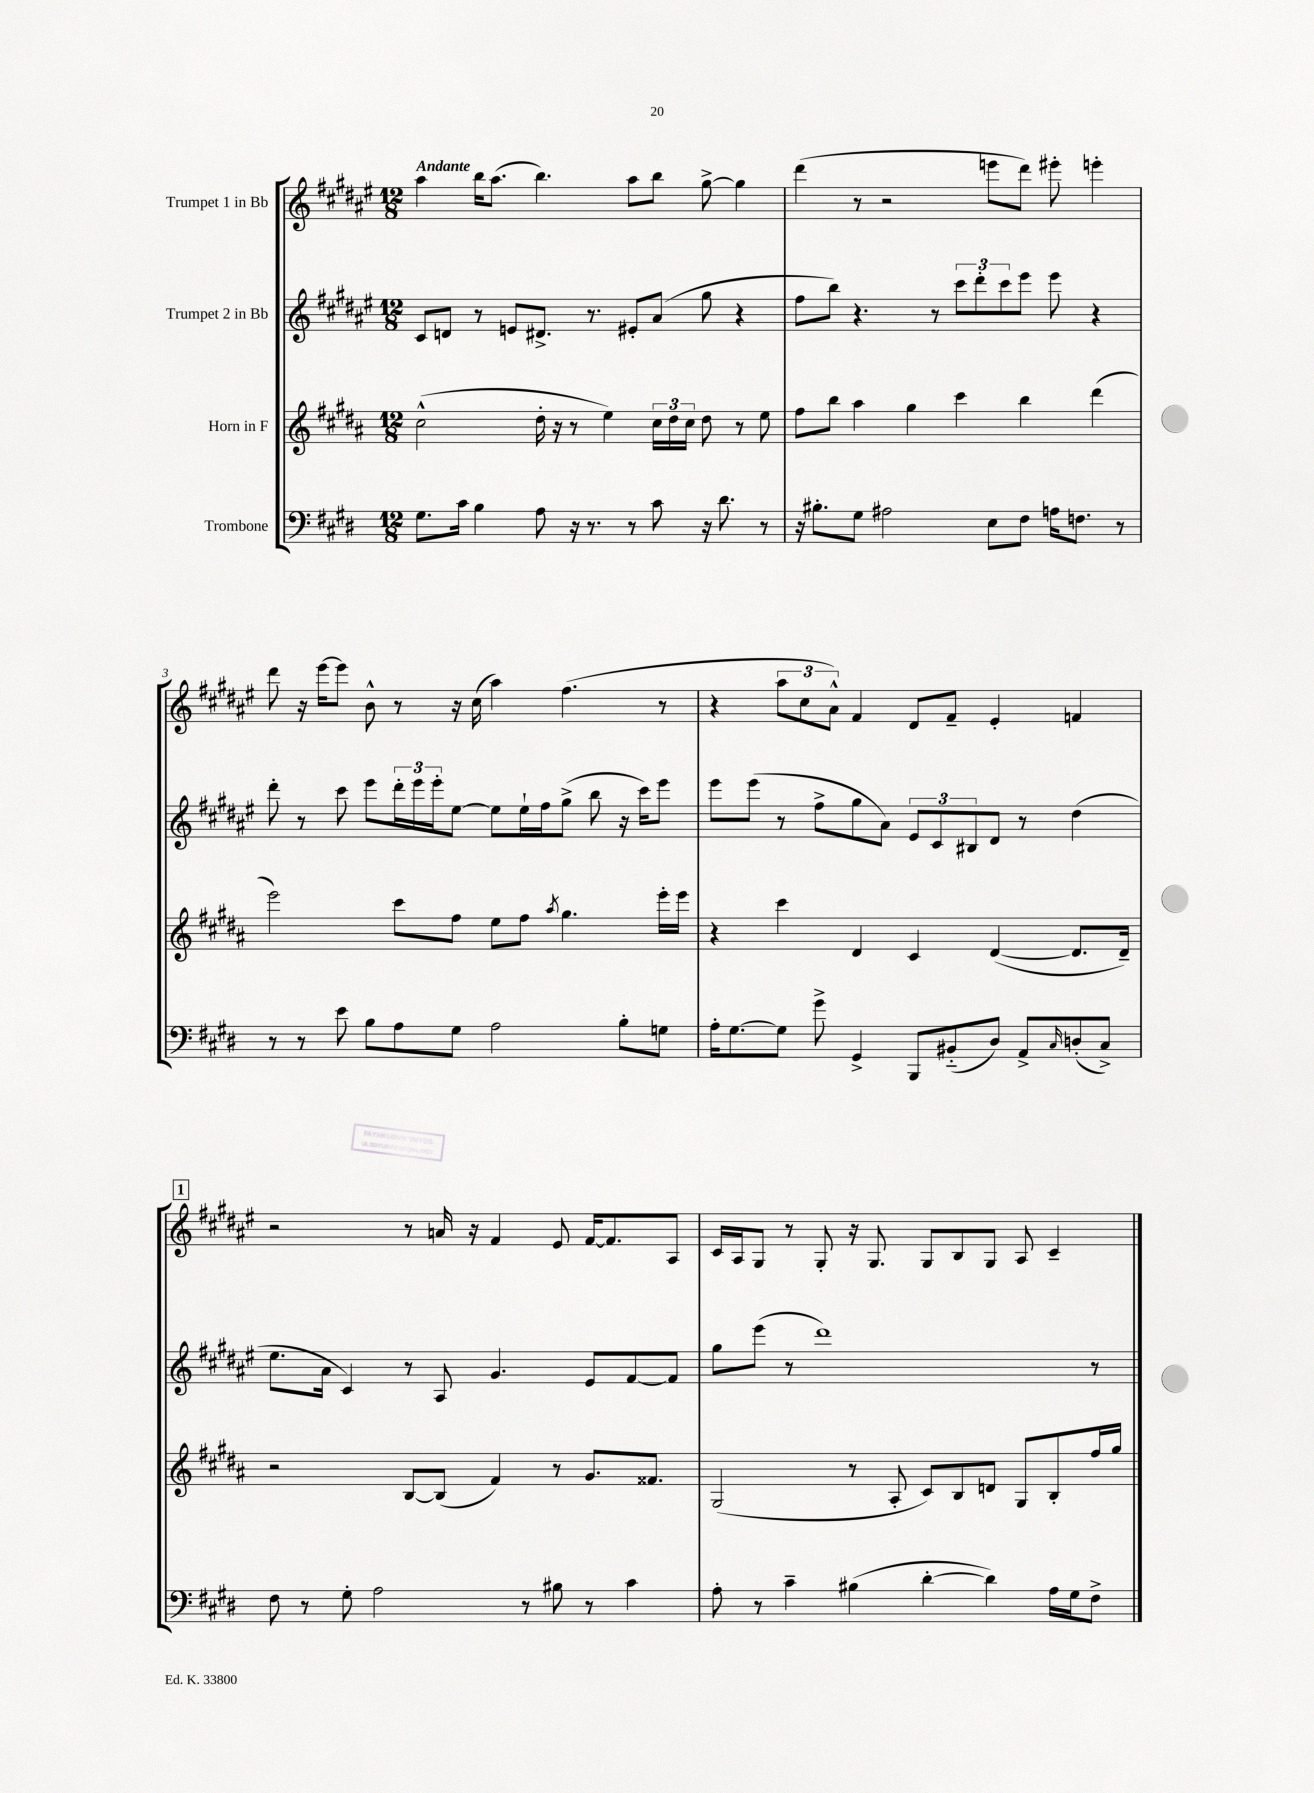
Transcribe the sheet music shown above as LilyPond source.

<<
\new StaffGroup <<
\new Staff = "s0" \with { instrumentName = "Trumpet 1 in Bb" } {
    \clef treble \key fis \major \numericTimeSignature \time 12/8 \tempo "Andante"
    ais''4 b''16 ais''8.( b''4.) ais''8 b''8 gis''8~-> gis''4 |
    dis'''4( r8 r2 e'''8 dis'''8) eis'''8-. e'''4-. |
    dis'''8 r16 eis'''16~ eis'''8 b'8-^ r8 r16 cis''16( ais''4) fis''4.( r8 |
    r4 \tuplet 3/2 { ais''8 cis''8 ais'8-^) } fis'4 dis'8 fis'8-- eis'4-. f'4 |
    \mark \markup { \box "1" } r2 r8 a'16 r16 fis'4 eis'8 fis'16~ fis'8. ais8 |
    cis'16 ais16 gis8 r8 gis8-. r16 gis8. gis8 b8 gis8 ais8 cis'4-- \bar "|." |
}
\new Staff = "s1" \with { instrumentName = "Trumpet 2 in Bb" } {
    \clef treble \key fis \major \numericTimeSignature \time 12/8
    cis'8 d'8 r8 e'8 dis'8.-> r8. eis'8-. ais'8( gis''8 r4 |
    fis''8 b''8) r4. r8 \tuplet 3/2 { cis'''8 dis'''8-. cis'''8 } eis'''8 eis'''8 r4 |
    dis'''8-. r8 cis'''8 eis'''8 \tuplet 3/2 { dis'''16-. eis'''16 eis'''16-. } eis''8~ eis''8 eis''16-! fis''16 gis''8->( b''8 r16 cis'''16) eis'''8 |
    eis'''8 eis'''8( r8 fis''8-> gis''8 ais'8) \tuplet 3/2 { eis'8 cis'8 bis8 } dis'8 r8 dis''4( |
    \mark \markup { \box "1" } eis''8. ais'16 cis'4) r8 ais8 gis'4. eis'8 fis'8~ fis'8 |
    gis''8 eis'''8( r8 dis'''1) r8 \bar "|." |
}
\new Staff = "s2" \with { instrumentName = "Horn in F" } {
    \clef treble \key b \major \numericTimeSignature \time 12/8
    cis''2-^( dis''16-. r16 r8 e''4) \tuplet 3/2 { cis''16 dis''16 cis''16 } dis''8 r8 e''8 |
    fis''8 b''8 ais''4 gis''4 cis'''4 b''4 dis'''4( |
    e'''2) cis'''8 fis''8 e''8 fis''8 \acciaccatura { ais''8 } gis''4. e'''16-. e'''16 |
    r4 cis'''4 dis'4 cis'4 dis'4~( dis'8. dis'16--) |
    \mark \markup { \box "1" } r2 b8~ b8( fis'4) r8 gis'8. fisis'8. |
    gis2( r8 ais8-. cis'8) b8 d'8 gis8 b8-. fis''16 gis''16 \bar "|." |
}
\new Staff = "s3" \with { instrumentName = "Trombone" } {
    \clef bass \key e \major \numericTimeSignature \time 12/8
    gis8. cis'16 b4 a8 r16 r8. r8 cis'8 r16 dis'8. r8 |
    r16 bis8.-. gis8 ais2 e8 fis8 a16 f8. r8 |
    r8 r8 e'8 b8 a8 gis8 a2 b8-. g8 |
    a16-. gis8.~ gis8 gis'8-> gis,4-> b,,8 bis,8-_( dis8) a,8-> \grace { cis16 } d8-.( cis8->) |
    \mark \markup { \box "1" } fis8 r8 gis8-. a2 r8 bis8 r8 cis'4 |
    a8-. r8 cis'4-- bis4( dis'4~-. dis'4) a16 gis16 fis8-> \bar "|." |
}
>>
>>
